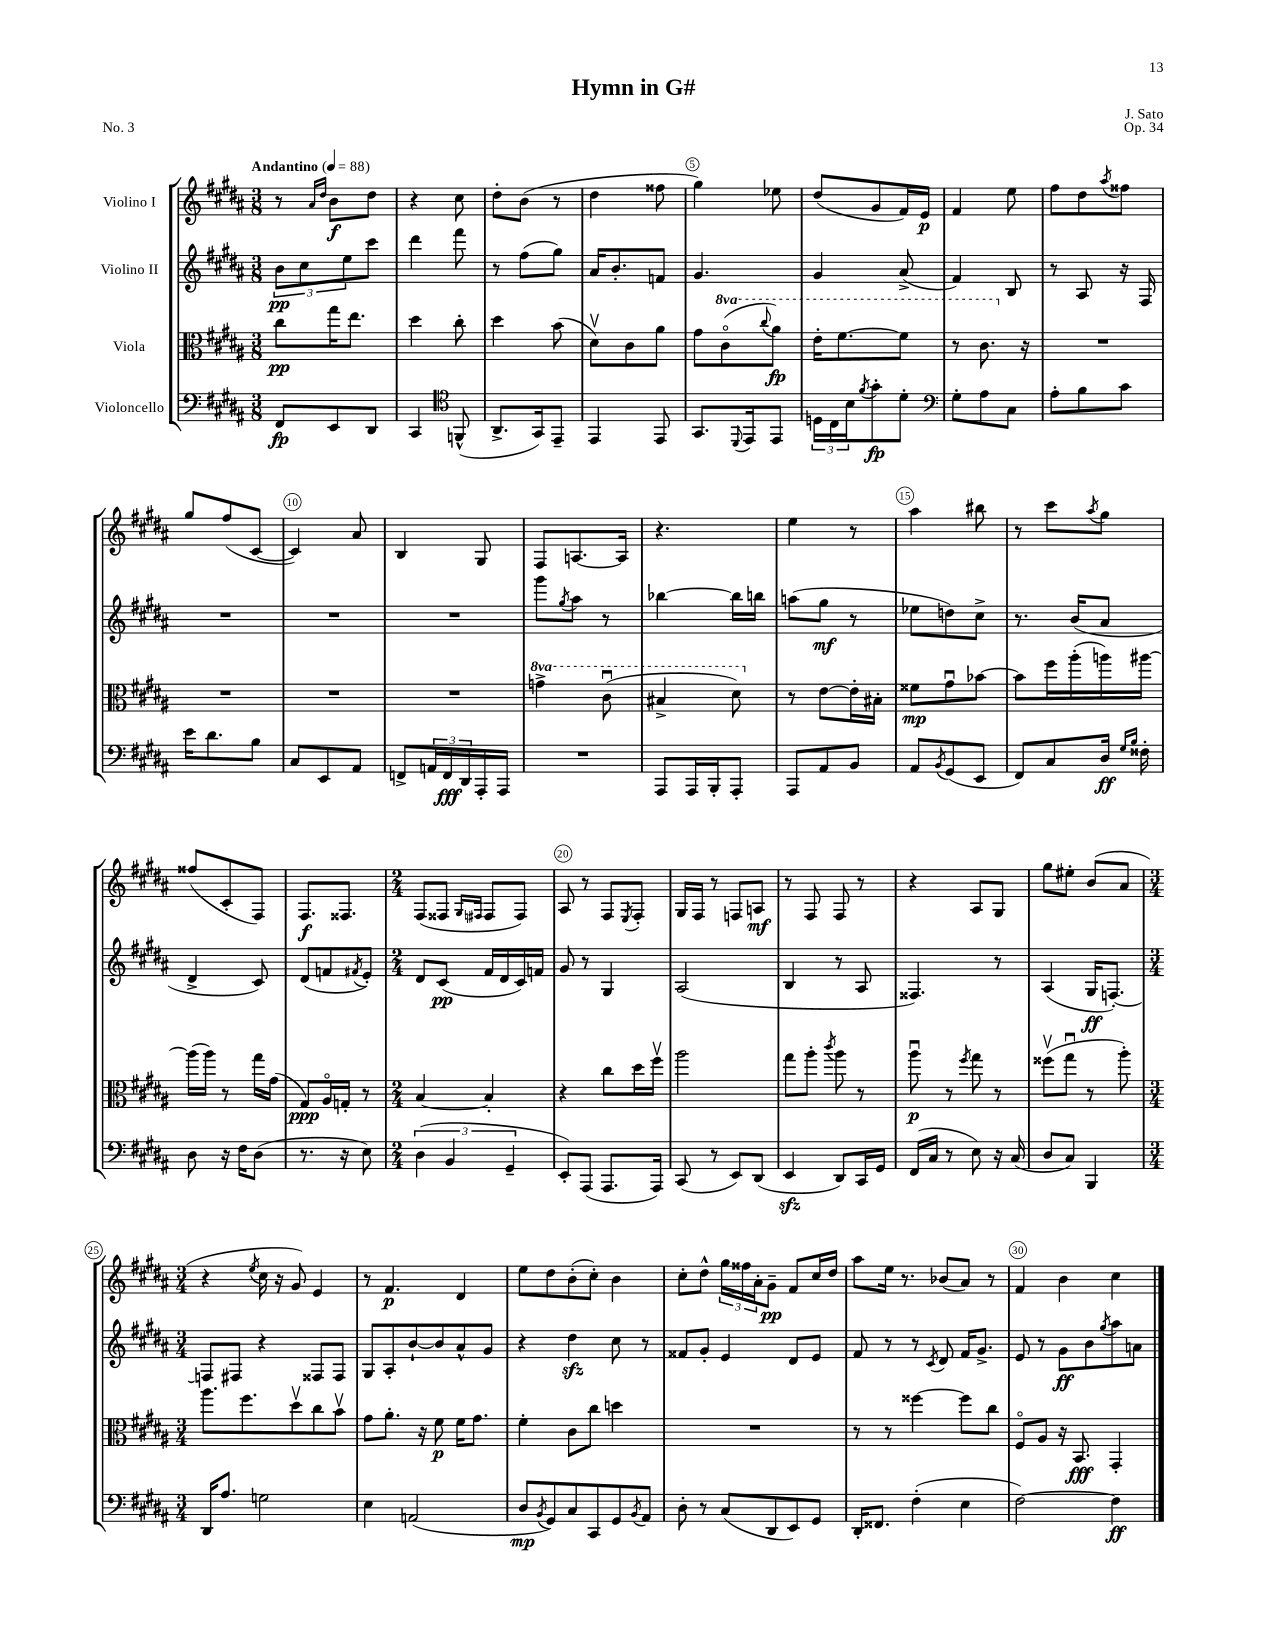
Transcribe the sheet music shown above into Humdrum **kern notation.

**kern	**dynam	**kern	**dynam	**kern	**dynam	**kern	**dynam
*part4	*part4	*part3	*part3	*part2	*part2	*part1	*part1
*staff4	*staff4	*staff3	*staff3	*staff2	*staff2	*staff1	*staff1
*I"Violoncello	*	*I"Viola	*	*I"Violino II	*	*I"Violino I	*
*clefF4	*	*clefC3	*	*clefG2	*	*clefG2	*
*k[f#c#g#d#a#]	*	*k[f#c#g#d#a#]	*	*k[f#c#g#d#a#]	*	*k[f#c#g#d#a#]	*
*M3/8	*	*M3/8	*	*M3/8	*	*M3/8	*
*MM88	*	*MM88	*	*MM88	*	*MM88	*
=1	=1	=1	=1	=1	=1	=1	=1
!	!	!	!	!	!	!LO:TX:a:B:t=Andantino	!
8FF#/L	fp	8cc#\L	pp	12b\L	pp	8r	.
.	.	.	.	12cc#\	.	.	.
.	.	.	.	.	.	16qqa#/LL	.
.	.	.	.	.	.	16qqdd#/JJ	.
8EE/	.	16gg#\K	.	.	.	8b\L	f
.	.	.	.	12ee\	.	.	.
.	.	8.ee\J	.	.	.	.	.
8DD#/J	.	.	.	8ccc#\J	.	8dd#\J	.
=2	=2	=2	=2	=2	=2	=2	=2
4CC#/	.	4dd#\	.	4ddd#\	.	4r	.
*clefC4	*	*	*	*	*	*	*
(8FFn^^/	.	8cc#'\	.	8fff#\	.	8cc#\	.
=3	=3	=3	=3	=3	=3	=3	=3
8.AA#^/L	.	4dd#\	.	8r	.	8dd#'\L	.
.	.	.	.	(8ff#\L	.	(8b\J	.
16GG#/k)	.	.	.	.	.	.	.
8EE~/J	.	(8b\	.	8gg#\J)	.	8r	.
=4	=4	=4	=4	=4	=4	=4	=4
4EE/	.	8d#v\L)	.	16a#/KL	.	4dd#\	.
.	.	.	.	8.b'/	.	.	.
.	.	8c#\	.	.	.	.	.
8EE/	.	8a#\J	.	8fn/J	.	8ff##X\	.
=5	=5	=5	=5	=5	=5	=5	=5
8.GG#/L	.	8g#\L	.	4.g#/	.	4gg#\)	.
*	*	*8va	*	*	*	*	*
.	.	(8cc#\	.	.	.	.	.
8qqDD#/	.	.	.	.	.	.	.
16EE/k	.	.	.	.	.	.	.
.	.	8qqccc#/	.	.	.	.	.
8EE/J	.	8aa#\J)	fp	.	.	8ee-X\	.
=6	=6	=6	=6	=6	=6	=6	=6
24Dn\LL	.	16ee'\KL	.	4g#/	.	(8dd#/L	.
24C#\	.	.	.	.	.	.	.
.	.	[8.ff#\	.	.	.	.	.
24B\J	.	.	.	.	.	.	.
8qf#/	.	.	.	.	.	.	.
8g#'\	fp	.	.	.	.	8g#/	.
8d#'\J	.	8ff#\J]	.	(8a#^/	.	16f#/L)	.
.	.	.	.	.	.	16e/JJ	p
=7	=7	=7	=7	=7	=7	=7	=7
*clefF4	*	*	*	*	*	*	*
8G#'\L	.	8r	.	4f#/)	.	4f#/	.
8A#\	.	8.cc#\	.	.	.	.	.
8C#\J	.	.	.	8B/	.	8ee\	.
*	*	*X8va	*	*	*	*	*
.	.	16r	.	.	.	.	.
=8	=8	=8	=8	=8	=8	=8	=8
8A#'\L	.	4.r	.	8r	.	8ff#\L	.
8B\	.	.	.	8A#/	.	8dd#\	.
.	.	.	.	.	.	8qaa#/	.
8c#\J	.	.	.	16r	.	8ff##X\J	.
.	.	.	.	16F#/	.	.	.
!!LO:LB:g=z
=9	=9	=9	=9	=9	=9	=9	=9
16e\KL	.	4.r	.	4.r	.	8gg#/L	.
8.d#\	.	.	.	.	.	.	.
.	.	.	.	.	.	(8ff#/	.
8B\J	.	.	.	.	.	[8c#/J	.
=10	=10	=10	=10	=10	=10	=10	=10
8C#/L	.	4.r	.	4.r	.	4c#/])	.
8EE/	.	.	.	.	.	.	.
8AA#/J	.	.	.	.	.	8a#/	.
=11	=11	=11	=11	=11	=11	=11	=11
8FFn^/L	.	4.r	.	4.r	.	4B/	.
24AAn/L	.	.	.	.	.	.	.
24FF/	fff	.	.	.	.	.	.
24DD#/	.	.	.	.	.	.	.
16AAA#'/	.	.	.	.	.	8G#/	.
16AAA#/JJ	.	.	.	.	.	.	.
=12	=12	=12	=12	=12	=12	=12	=12
*	*	*8va	*	*	*	*	*
4.r	.	4ggn^\	.	8ggg#\L	.	8F#/L	.
.	.	.	.	8qgg#/	.	.	.
.	.	.	.	8aa#\J	.	[8.An/	.
.	.	(8cc#u\	.	8r	.	.	.
.	.	.	.	.	.	16A/Jk]	.
=13	=13	=13	=13	=13	=13	=13	=13
8AAA#/L	.	4b#X^/	.	[4bb-X\	.	4.r	.
16AAA#/L	.	.	.	.	.	.	.
16BBB'/J	.	.	.	.	.	.	.
8AAA#'/J	.	8dd#\)	.	16bb-\LL]	.	.	.
.	.	.	.	16bbn\JJ	.	.	.
=14	=14	=14	=14	=14	=14	=14	=14
*	*	*X8va	*	*	*	*	*
8AAA#/L	.	8r	.	(8aan\L	.	4ee\	.
8AA#/	.	[8e\L	.	8gg#\J	mf	.	.
8BB/J	.	16e'\L]	.	8r	.	8r	.
.	.	16B#X'\JJ	.	.	.	.	.
=15	=15	=15	=15	=15	=15	=15	=15
8AA#/L	.	8f##X\L	mp	8ee-X\L	.	4aa#\	.
8qBB/	.	.	.	.	.	.	.
(8GG#/	.	8g#u\	.	8ddn\)	.	.	.
8EE/J	.	[8b-X\J	.	8cc#^\J	.	8bb#X\	.
=16	=16	=16	=16	=16	=16	=16	=16
8FF#/L)	.	8b-\L]	.	8.r	.	8r	.
8C#/	.	16ff#\L	.	.	.	8ccc#\L	.
.	.	(16aa#'\	.	(16b/KL	.	.	.
.	.	.	.	.	.	8qaa#/	.
16D#/Jk	ff	16aan\)	.	8a#/J	.	8gg#\J	.
16qqG#/LL	.	.	.	.	.	.	.
16qqB/JJ	.	.	.	.	.	.	.
16F##X'\	.	[16aa#X\JJ	.	.	.	.	.
!!LO:LB:g=z
=17	=17	=17	=17	=17	=17	=17	=17
8D#\	.	(16aa#\LL]	.	4d#^/	.	(8ff##X/L	.
.	.	16aa#\JJ)	.	.	.	.	.
16r	.	8r	.	.	.	8c#'/	.
16F#\KL	.	.	.	.	.	.	.
(8D#\J	.	16gg#\LL	.	8c#/)	.	8F#/J)	.
.	.	(16g#\JJ	.	.	.	.	.
=18	=18	=18	=18	=18	=18	=18	=18
8.r	.	8G#/L)	ppp	(8d#/L	.	8.F#/L	f
.	.	16A#/L	.	8fn/	.	.	.
16r	.	16Gn'/JJ	.	.	.	8.F##X/J	.
.	.	.	.	8qf#X/	.	.	.
8E\)	.	8r	.	8e'/J)	.	.	.
=19	=19	=19	=19	=19	=19	=19	=19
*M2/4	*	*M2/4	*	*M2/4	*	*M2/4	*
(6D#\	.	[4B/	.	8d#/L	.	(8F#/L	.
.	.	.	.	(8c#/J	pp	8F##X/J	.
6BB/	.	.	.	.	.	.	.
.	.	.	.	.	.	16qqG#/LL	.
.	.	.	.	.	.	16qqF#X/JJ	.
.	.	4B'/]	.	16f#/LL	.	8F#/L	.
.	.	.	.	16d#/	.	.	.
6GG#~/	.	.	.	.	.	.	.
.	.	.	.	16c#/)	.	8F#/J)	.
.	.	.	.	16fn/JJ	.	.	.
=20	=20	=20	=20	=20	=20	=20	=20
8EE'/L)	.	4r	.	8g#/	.	8A#/	.
(8AAA#/J	.	.	.	8r	.	8r	.
8.AAA#/L	.	8cc#\L	.	4G#/	.	8F#/L	.
.	.	.	.	.	.	8qE/	.
.	.	16dd#\L	.	.	.	8F#'/J	.
16AAA#/Jk)	.	16ff#v\JJ	.	.	.	.	.
=21	=21	=21	=21	=21	=21	=21	=21
(8CC#/	.	2aa#\	.	(2A#/	.	16G#/LL	.
.	.	.	.	.	.	16F#/JJ	.
8r	.	.	.	.	.	8r	.
8EE/L)	.	.	.	.	.	8Fn/L	.
(8DD#/J	.	.	.	.	.	8An/J	mf
=22	=22	=22	=22	=22	=22	=22	=22
4EEzz/	.	8gg#\L	.	4B/	.	8r	.
.	.	8aa#'\J	.	.	.	8F#/	.
.	.	8qccc#/	.	.	.	.	.
8DD#/L)	.	8aa#\	.	8r	.	8F#/	.
16CC#/L	.	8r	.	8A#/	.	8r	.
16GG#/JJ	.	.	.	.	.	.	.
=23	=23	=23	=23	=23	=23	=23	=23
(16FF#/LL	.	8aa#u\	p	4.F##X/)	.	4r	.
16C#/JJ	.	.	.	.	.	.	.
8r	.	8r	.	.	.	.	.
.	.	8qff#/	.	.	.	.	.
8E\)	.	8gg#\	.	.	.	8A#/L	.
16r	.	8r	.	8r	.	8G#/J	.
(16C#/	.	.	.	.	.	.	.
=24	=24	=24	=24	=24	=24	=24	=24
8D#/L	.	(8ff##Xv\L	.	(4A#/	.	8gg#\L	.
8C#/J)	.	8gg#u\J	.	.	.	8ee#X'\J	.
4BBB/	.	8r	.	16G#/KL	ff	(8b/L	.
.	.	.	.	[8.Fn'/J)	.	.	.
.	.	8aa#'\)	.	.	.	8a#/J	.
!!LO:LB:g=z
=25	=25	=25	=25	=25	=25	=25	=25
*M3/4	*	*M3/4	*	*M3/4	*	*M3/4	*
16DD#/KL	.	8.aa#\L	.	8Fn/L]	.	4r	.
8.A#/J	.	.	.	.	.	.	.
.	.	.	.	8F#X/J	.	.	.
.	.	8.ff#\	.	.	.	.	.
.	.	.	.	.	.	8qee/	.
2Gn\	.	.	.	4r	.	16cc#\	.
.	.	.	.	.	.	16r	.
.	.	8dd#v\	.	.	.	8g#/)	.
.	.	8cc#\	.	8F##X/L	.	4e/	.
.	.	8bv\J	.	8F##/J	.	.	.
=26	=26	=26	=26	=26	=26	=26	=26
4E\	.	8g#\L	.	8G#/L	.	8r	.
.	.	8.a#'\J	.	8A#'/	.	4.f#/	p
(2AAn/	.	.	.	[8b`/	.	.	.
.	.	16r	.	.	.	.	.
.	.	8f#\	p	8b/]	.	.	.
.	.	16f#\KL	.	8a#^^/	.	4d#/	.
.	.	8.g#\J	.	.	.	.	.
.	.	.	.	8g#/J	.	.	.
=27	=27	=27	=27	=27	=27	=27	=27
8D#/L	mp	4f#'\	.	4r	.	8ee\L	.
8qBB/	.	.	.	.	.	.	.
8GG#/)	.	.	.	.	.	8dd#\	.
8C#/	.	8c#\L	.	4dd#zz\	.	(8b'\	.
8CC#/	.	8cc#\J	.	.	.	8cc#'\J)	.
8GG#/	.	4ddn\	.	8cc#\	.	4b\	.
8qBB/	.	.	.	.	.	.	.
8AA#/J	.	.	.	8r	.	.	.
=28	=28	=28	=28	=28	=28	=28	=28
8D#'\	.	2.r	.	8f##X/L	.	8cc#'\L	.
8r	.	.	.	8g#'/J	.	8dd#^^\J	.
(8C#/L	.	.	.	4e/	.	24gg#\LL	.
.	.	.	.	.	.	24ff##X\	.
.	.	.	.	.	.	24a#'\J	.
8DD#/	.	.	.	.	.	8g#~\J	pp
8EE/)	.	.	.	8d#/L	.	8f#/L	.
8GG#/J	.	.	.	8e/J	.	16cc#/L	.
.	.	.	.	.	.	16dd#/JJ	.
=29	=29	=29	=29	=29	=29	=29	=29
16DD#'/KL	.	8r	.	8f#/	.	8aa#\L	.
8.FF##X/J	.	.	.	.	.	.	.
.	.	8r	.	8r	.	16ee\Jk	.
.	.	.	.	.	.	8.r	.
(4F#'\	.	[4ff##X\	.	8r	.	.	.
.	.	.	.	8qc#/	.	.	.
.	.	.	.	8d#/	.	(8b-X/L	.
4E\	.	8ff##\L]	.	16f#/KL	.	8a#/J)	.
.	.	.	.	8.g#^/J	.	.	.
.	.	8cc#\J	.	.	.	8r	.
=30	=30	=30	=30	=30	=30	=30	=30
[2F#\)	.	8F#/L	.	8e/	.	4f#/	.
.	.	8A#/J	.	8r	.	.	.
.	.	16r	.	8g#\L	ff	4b\	.
.	.	8.BB/	fff	.	.	.	.
.	.	.	.	8b\	.	.	.
.	.	.	.	8qgg#/	.	.	.
4F#\]	ff	4GG#'/	.	8aa#\	.	4cc#\	.
.	.	.	.	8an\J	.	.	.
==	==	==	==	==	==	==	==
*-	*-	*-	*-	*-	*-	*-	*-
